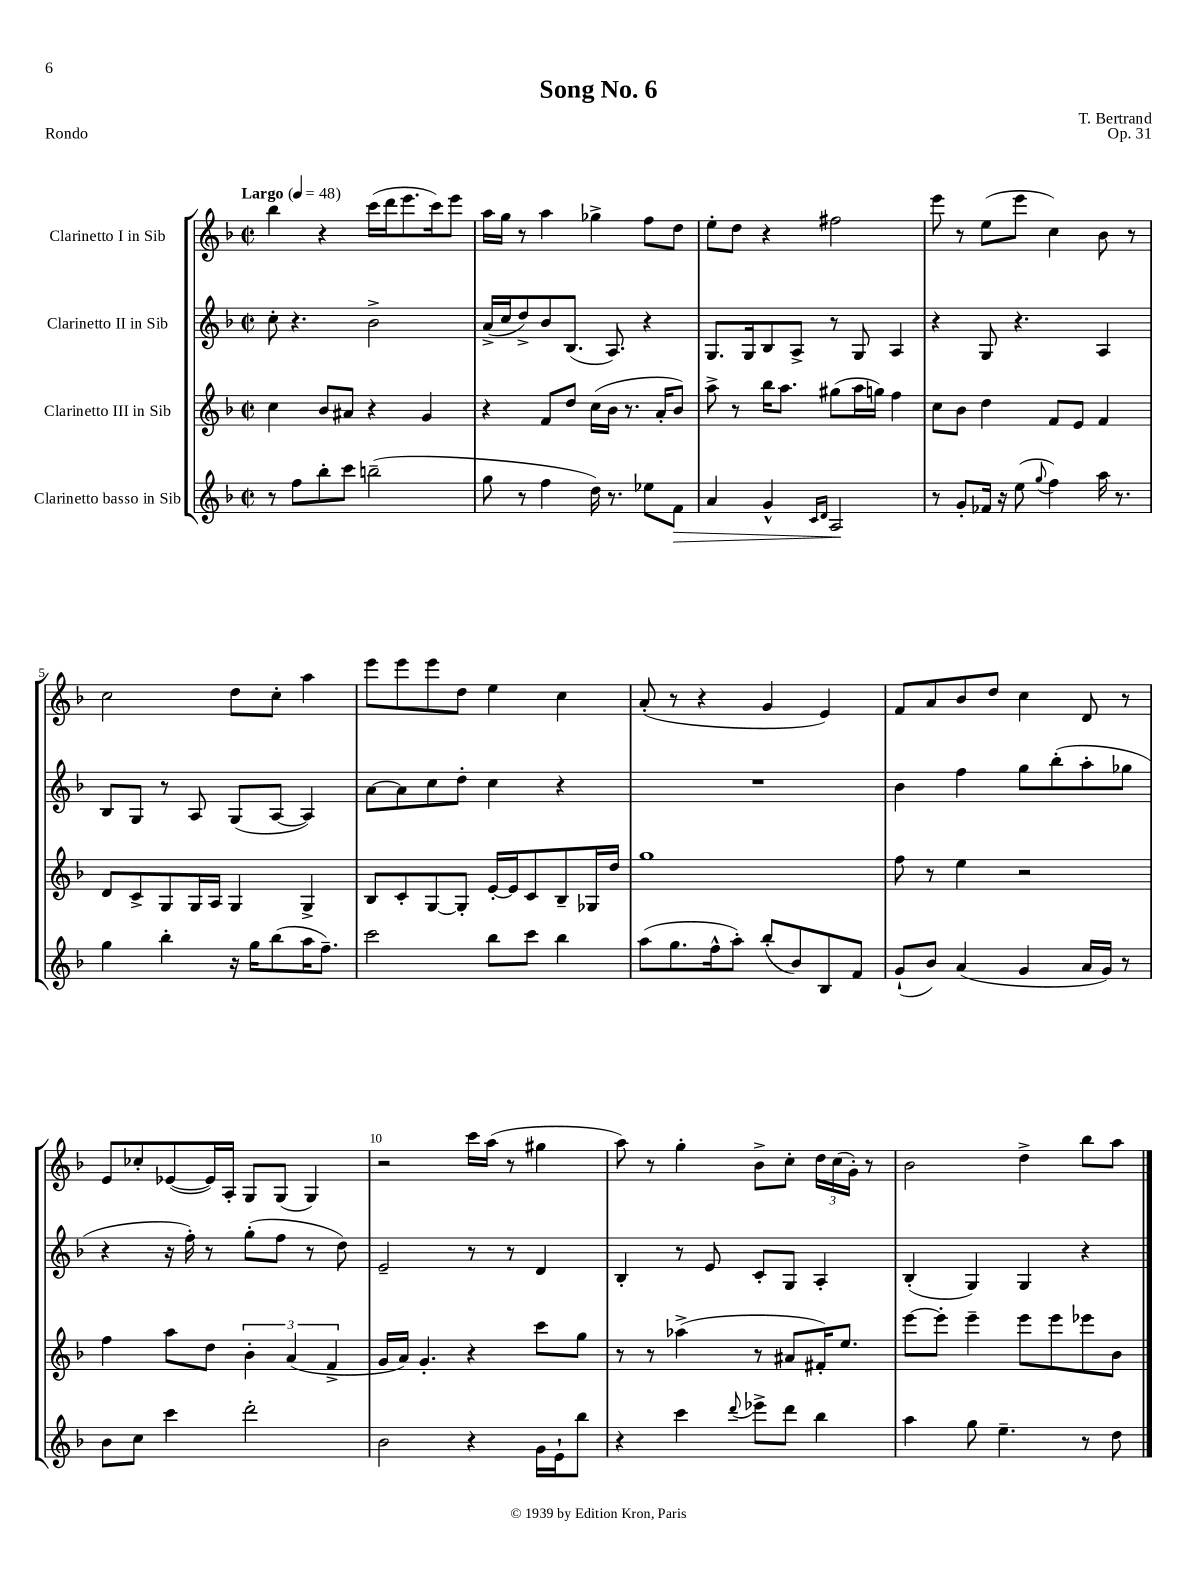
\header { title = "Song No. 6" composer = "T. Bertrand" opus = "Op. 31" piece = "Rondo" }
<<
\new StaffGroup <<
\new Staff = "s0" \with { instrumentName = "Clarinetto I in Sib" } {
    \clef treble \key f \major \defaultTimeSignature \time 2/2 \tempo "Largo" 4 = 48
    \autoBeamOff bes''4 r4 c'''16[( d'''16 e'''8. c'''16) e'''8] |
    a''16[ g''16] r8 a''4 ges''4-> f''8[ d''8] |
    e''8[-. d''8] r4 fis''2 |
    e'''8 r8 e''8[( e'''8] c''4) bes'8 r8 |
    c''2 d''8[ c''8]-. a''4 |
    e'''8[ e'''8 e'''8 d''8] e''4 c''4 |
    a'8-.( r8 r4 g'4 e'4) |
    f'8[ a'8 bes'8 d''8] c''4 d'8 r8 |
    e'8[ ces''8-. ees'8~( ees'16) a16]-. g8[ g8]( g4) |
    r2 c'''16[ a''16]( r8 gis''4 |
    a''8) r8 g''4-. bes'8[-> c''8]-. \tuplet 3/2 { d''16[ c''16( g'16]-.) } r8 |
    bes'2 d''4-> bes''8[ a''8] \bar "|." |
}
\new Staff = "s1" \with { instrumentName = "Clarinetto II in Sib" } {
    \clef treble \key f \major \defaultTimeSignature \time 2/2
    \autoBeamOff c''8-. r4. bes'2-> |
    a'16[->( c''16 d''8->) bes'8 bes8.]( a8.) r4 |
    g8.[ g16 bes8 a8]-> r8 g8 a4 |
    r4 g8 r4. a4 |
    bes8[ g8] r8 a8 g8[( a8]~ a4) |
    a'8[~ a'8 c''8 d''8]-. c''4 r4 |
    R1 |
    bes'4 f''4 g''8[ bes''8-.( a''8-. ges''8] |
    r4 r16 f''16-.) r8 g''8[-.( f''8] r8 d''8) |
    e'2-- r8 r8 d'4 |
    bes4-. r8 e'8 c'8[-. g8] a4-. |
    bes4-.( g4) g4 r4 \bar "|." |
}
\new Staff = "s2" \with { instrumentName = "Clarinetto III in Sib" } {
    \clef treble \key f \major \defaultTimeSignature \time 2/2
    \autoBeamOff c''4 bes'8[ ais'8] r4 g'4 |
    r4 f'8[ d''8] c''16[( bes'16] r8. a'16[-. bes'8]) |
    a''8-> r8 bes''16[ a''8.] gis''8[( a''16 g''16]) f''4 |
    c''8[ bes'8] d''4 f'8[ e'8] f'4 |
    d'8[ c'8-> g8 g16 a16] g4 g4-> |
    bes8[ c'8-. g8~ g8]-. e'16[~-. e'16 c'8 bes8-- ges16 d''16] |
    g''1 |
    f''8 r8 e''4 r2 |
    f''4 a''8[ d''8] \tuplet 3/2 { bes'4-. a'4( f'4-> } |
    g'16[ a'16]) g'4.-. r4 c'''8[ g''8] |
    r8 r8 aes''4->( r8 ais'8[ fis'16-.) e''8.] |
    e'''8[~ e'''8]-. e'''4-- e'''8[ e'''8 ees'''8 bes'8] \bar "|." |
}
\new Staff = "s3" \with { instrumentName = "Clarinetto basso in Sib" } {
    \clef treble \key f \major \defaultTimeSignature \time 2/2
    \autoBeamOff r8 f''8[ bes''8-. c'''8] b''2--( |
    g''8 r8 f''4 d''16) r8. ees''8[ f'8]\> |
    a'4 g'4-^ \grace { c'16[ d'16] } a2\! |
    r8 g'8[-. fes'16] r16 e''8( \appoggiatura { g''8 } f''4) a''16 r8. |
    g''4 bes''4-. r16 g''16[ bes''8( a''16 f''8.]--) |
    c'''2 bes''8[ c'''8] bes''4 |
    a''8[( g''8. f''16-^ a''8]-.) bes''8[-.( bes'8) bes8 f'8] |
    g'8[-!( bes'8]) a'4( g'4 a'16[ g'16]) r8 |
    bes'8[ c''8] c'''4 d'''2-. |
    bes'2 r4 g'16[ e'16-! bes''8] |
    r4 c'''4 \appoggiatura { d'''8 } ees'''8[-> d'''8] bes''4 |
    a''4 g''8 e''4.-- r8 d''8 \bar "|." |
}
>>
>>
\layout { \context { \Score \override BarNumber.break-visibility = ##(#f #t #t) barNumberVisibility = #(every-nth-bar-number-visible 5) } }
